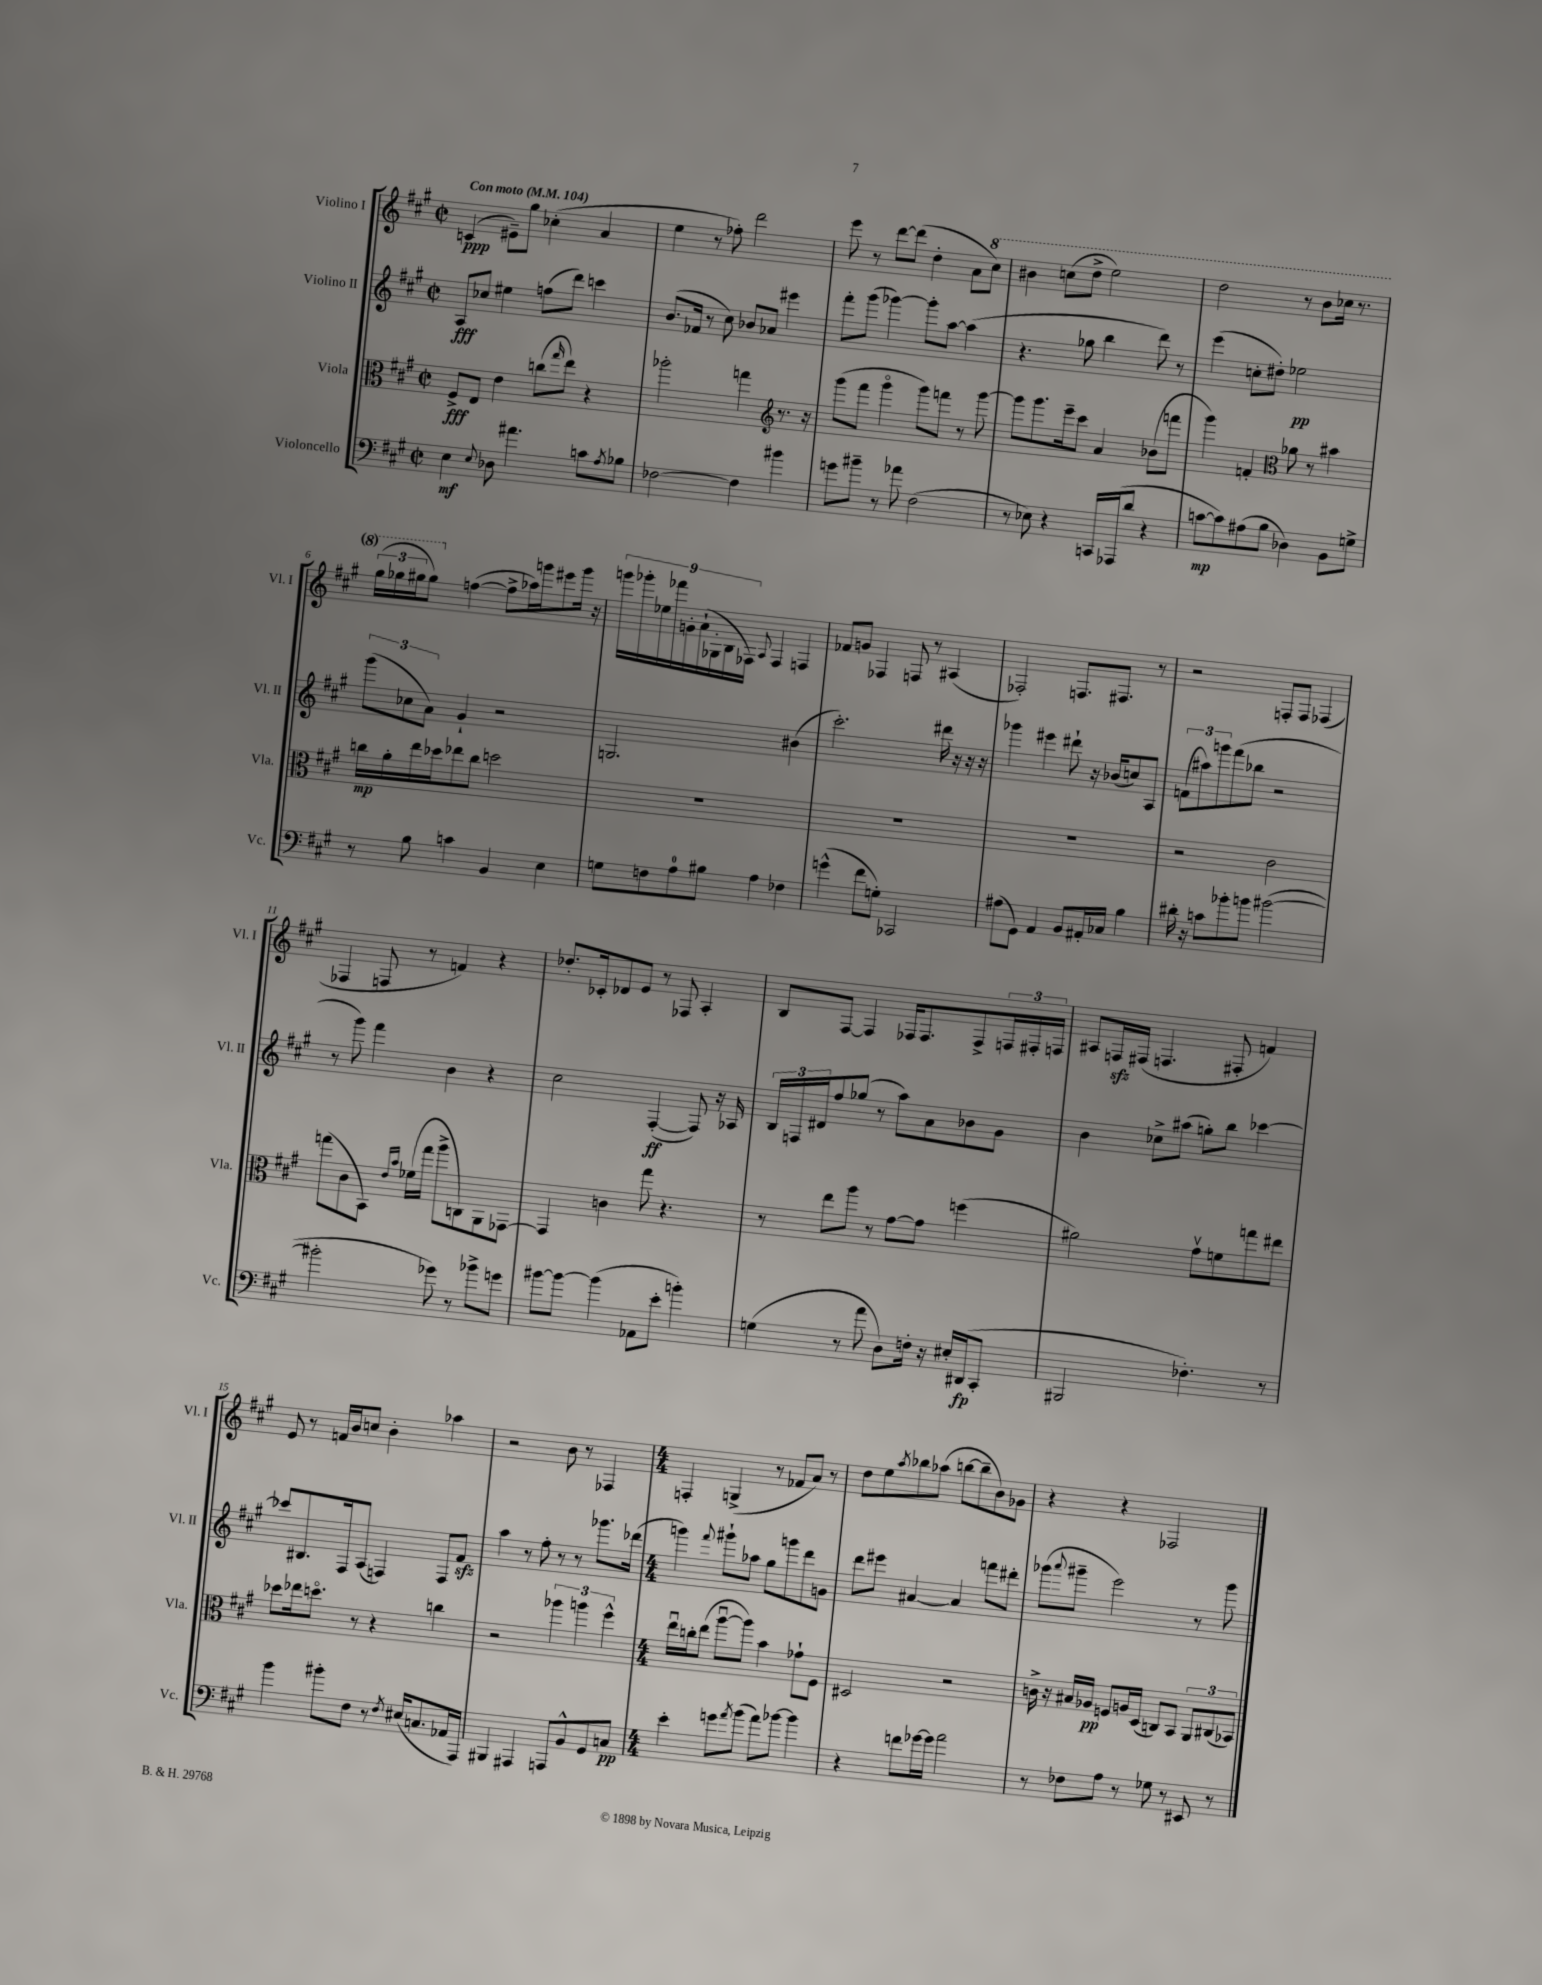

**kern	**kern	**kern	**kern
*staff4	*staff3	*staff2	*staff1
*clefF4	*clefC3	*clefG2	*clefG2
*k[f#c#g#]	*k[f#c#g#]	*k[f#c#g#]	*k[f#c#g#]
*M2/2	*M2/2	*M2/2	*M2/2
*met(c|)	*met(c|)	*met(c|)	*met(c|)
*MM104	*MM104	*MM104	*MM104
4E	8F#^	8A	(4c
.	8E	8cc-	.
8qqE	.	.	.
8D-	4e	4ee#	8e#~)
4.a#	.	.	8gg#
.	(8cc	(8ff	(4cc-'
.	16qqgg#	.	.
.	8ee)	8ddd)	.
8c	4r	4ccc	4a
8qA	.	.	.
8B-	.	.	.
=	=	=	=
[2F-	2aa-'	(8.b	4ee
.	.	16f-	.
.	.	8r	8r
.	.	8cc#)	8ff-')
4F-]	4gg	8b-	2ddd
.	.	8a-	.
4b#	8.r	4eee#	.
.	16r	.	.
=	=	=	=
*	*clefG2	*	*
8g	(8ggg#	8fff#'	8eee
8b#~	8fff#	(8ggg#	8r
8r	4ggg#o	[4ggg-)	[8ddd
8a-	.	.	(8ddd]
(2F#	8ggg#)	8ggg-']	4dd'
.	8fff	[8aa	.
.	8r	(4aa]	8a
.	[8ggg#	.	8ccc#)
=	=	=	=
8r	8ggg#]	4.r	4bb#
8E-)	8.ggg#	.	.
4r	.	.	(8ccc
.	16eee~	.	.
.	8ccc#	8gg-	8ddd^
16CC	4a	4bb	2eee)
(16AAA-	.	.	.
8d	.	.	.
4r	(8b-	8ddd)	.
.	8fff	8r	.
=	=	=	=
[8c	4ggg#)	(4eee	2ddd
8c])	.	.	.
(8A#	4f'	8cc'	.
8B	.	8dd#')	.
*	*clefC3	*	*
4D-)	8a-	2ee-	8r
.	8r	.	8bb
8BB	4b#	.	16ccc-
.	.	.	8.r
8G^	.	.	.
=	=	=	=
8r	16cc	(12ggg#	(24ggg#
.	.	.	24ggg-
.	16a'	.	.
.	.	12cc-	24ggg#
8B	16ee	.	8ggg#)
.	.	12a)	.
.	16dd-	.	.
4c	8ee-	4g#`	([4ff
.	8cc	.	.
4BB	2dd	2r	8ff^]
.	.	.	16aa-)
.	.	.	16ggg
4E	.	.	8eee#
.	.	.	16ggg
.	.	.	16r
=	=	=	=
8G	1r	2.G	18ggg
.	.	.	18ggg-'
.	.	.	18ee-
8F	.	.	.
.	.	.	18fff-
.	.	.	18g'
8A	.	.	.
.	.	.	(18a`
.	.	.	18G-'
8B#	.	.	.
.	.	.	18B
.	.	.	18F-)
.	.	.	8qqA
4A	.	.	4F-
4F-	.	(4b#	4F
=	=	=	=
(4g^^	1r	2.ccc#')	8f-
.	.	.	8g
8f#	.	.	4F-
8G')	.	.	.
2CC-	.	.	8F
.	.	.	8r
.	.	16ddd#	(4A#
.	.	16r	.
.	.	16r	.
.	.	16r	.
=	=	=	=
(8A#	1r	4ggg-	2F-')
8GG#)	.	.	.
4AA	.	4eee#	.
8BB	.	8ddd#`	8.F
16AA#'	.	16r	.
16C-	.	(16b-	8.F#
4B	.	8cc)	.
.	.	8A	8r
=	=	=	=
16d#'	2r	(12f	2r
16r	.	.	.
.	.	12aa#)	.
8c	.	.	.
.	.	12ggg	.
8b-'	.	(8fff#	.
8b	.	8bb-	.
([2b#	2c#	2r	8F'
.	.	.	8F
.	.	.	(4F-
=	=	=	=
2b#']	(8gg	8r	4F-
.	8c#	8ggg#)	.
.	8BB)	4fff#	8F
.	16qqe	.	.
.	16qqb	.	.
.	(16f-	.	8r
.	16gg	.	.
8g-)	8aa^	4b	4f)
8r	8C)	.	.
8b-^	8AA	4r	4r
8g	[8GG-	.	.
=	=	=	=
[8b#	4GG-]	2cc#	8.dd-'
8b#_	.	.	.
.	.	.	16c-'
(4b#]	4c	.	8d-
.	.	.	8e
8AA-	8gg#	([4F#'	8r
8e'	4.r	.	8F-
4b')	.	8F#])	4A'
.	.	16r	.
.	.	16A-	.
=	=	=	=
(4G	8r	24B	8B
.	.	24F	.
.	.	24d#	.
.	8ee	8ff#	[8F#
8r	8aa	(8gg-	4F#]
8a	8r	8r	.
8D)	[8g#	8aa)	16F-
.	.	.	8.F-
16F'	8g#]	8a	.
16r	.	.	.
16E#'	(4ff	8b-	8F-^
(16DD#	.	.	.
8CC#'	.	8g#	24F
.	.	.	24F#'
.	.	.	24F
=	=	=	=
2BBB#	2a#)	4b	8A#
.	.	.	16F
.	.	.	(16F#
.	.	8cc-^	4.F
.	.	(8aa#	.
4.F-')	8g#v	8gg')	.
.	8f	8bb	8F#'
.	8gg	[4ccc-	4f)
8r	8ee#	.	.
=	=	=	=
4b	8dd-	8ccc-]	8e
.	16ee-	8.B#	8r
.	8.ddo	.	.
8b#'	.	.	16f
.	.	16F#	16b
8F#	8r	(8A	8cc
8r	4r	4F)	4b'
8qF#	.	.	.
(16E#	.	.	.
8.C	.	.	.
.	4cc	8F	4aa-
16AA-	.	8f#	.
16AAA)	.	.	.
=	=	=	=
4BBB#	2r	4aa	2r
4AAA#	.	8r	.
.	.	8ff#'	.
8AAA	6aa-	8r	8b
8BB^^	.	8r	8r
.	6aa	.	.
8GG#	.	8.ggg-	4F-
.	6ff#^^	.	.
8C	.	.	.
.	.	(16ddd-	.
=	=	=	=
*M4/4	*M4/4	*M4/4	*M4/4
4e'	16eeu	4ggg)	4F'
.	16cc'	.	.
.	(8ee	.	.
.	.	8qqfff#	.
8g	[8aau	8ggg#`	(4G^
8qa	.	.	.
(8b	8aa])	8aa-	.
8a)	4b	8gg#	8r
[8b-	.	8ggg	8f-
4b-]	8g-`	8ddd	8a)
.	8F#	8g	8r
=	=	=	=
4r	2D#	8ddd	8dd
.	.	8eee#	8ee
.	.	.	8qaa
8f	.	[4a#	8bb-
[16g-	.	.	(8aa-
16g-]	.	.	.
2a	2r	4a#]	[8bb
.	.	.	8bb~]
.	.	8fff	8b)
.	.	8ddd#'	8g-
=	=	=	=
8r	16c^	(8ggg-	4r
.	16r	.	.
.	.	8qqaaa	.
8F-	16B#	8ggg#~	.
.	16A-	.	.
8A	8F	2eee)	4r
8r	16A	.	.
.	(16D	.	.
8G-	8C)	.	2F-
8r	8BB	.	.
8EE#	12AA	8r	.
.	(12C#	.	.
8r	.	8ggg#	.
.	12BB-)	.	.
==	==	==	==
*-	*-	*-	*-
